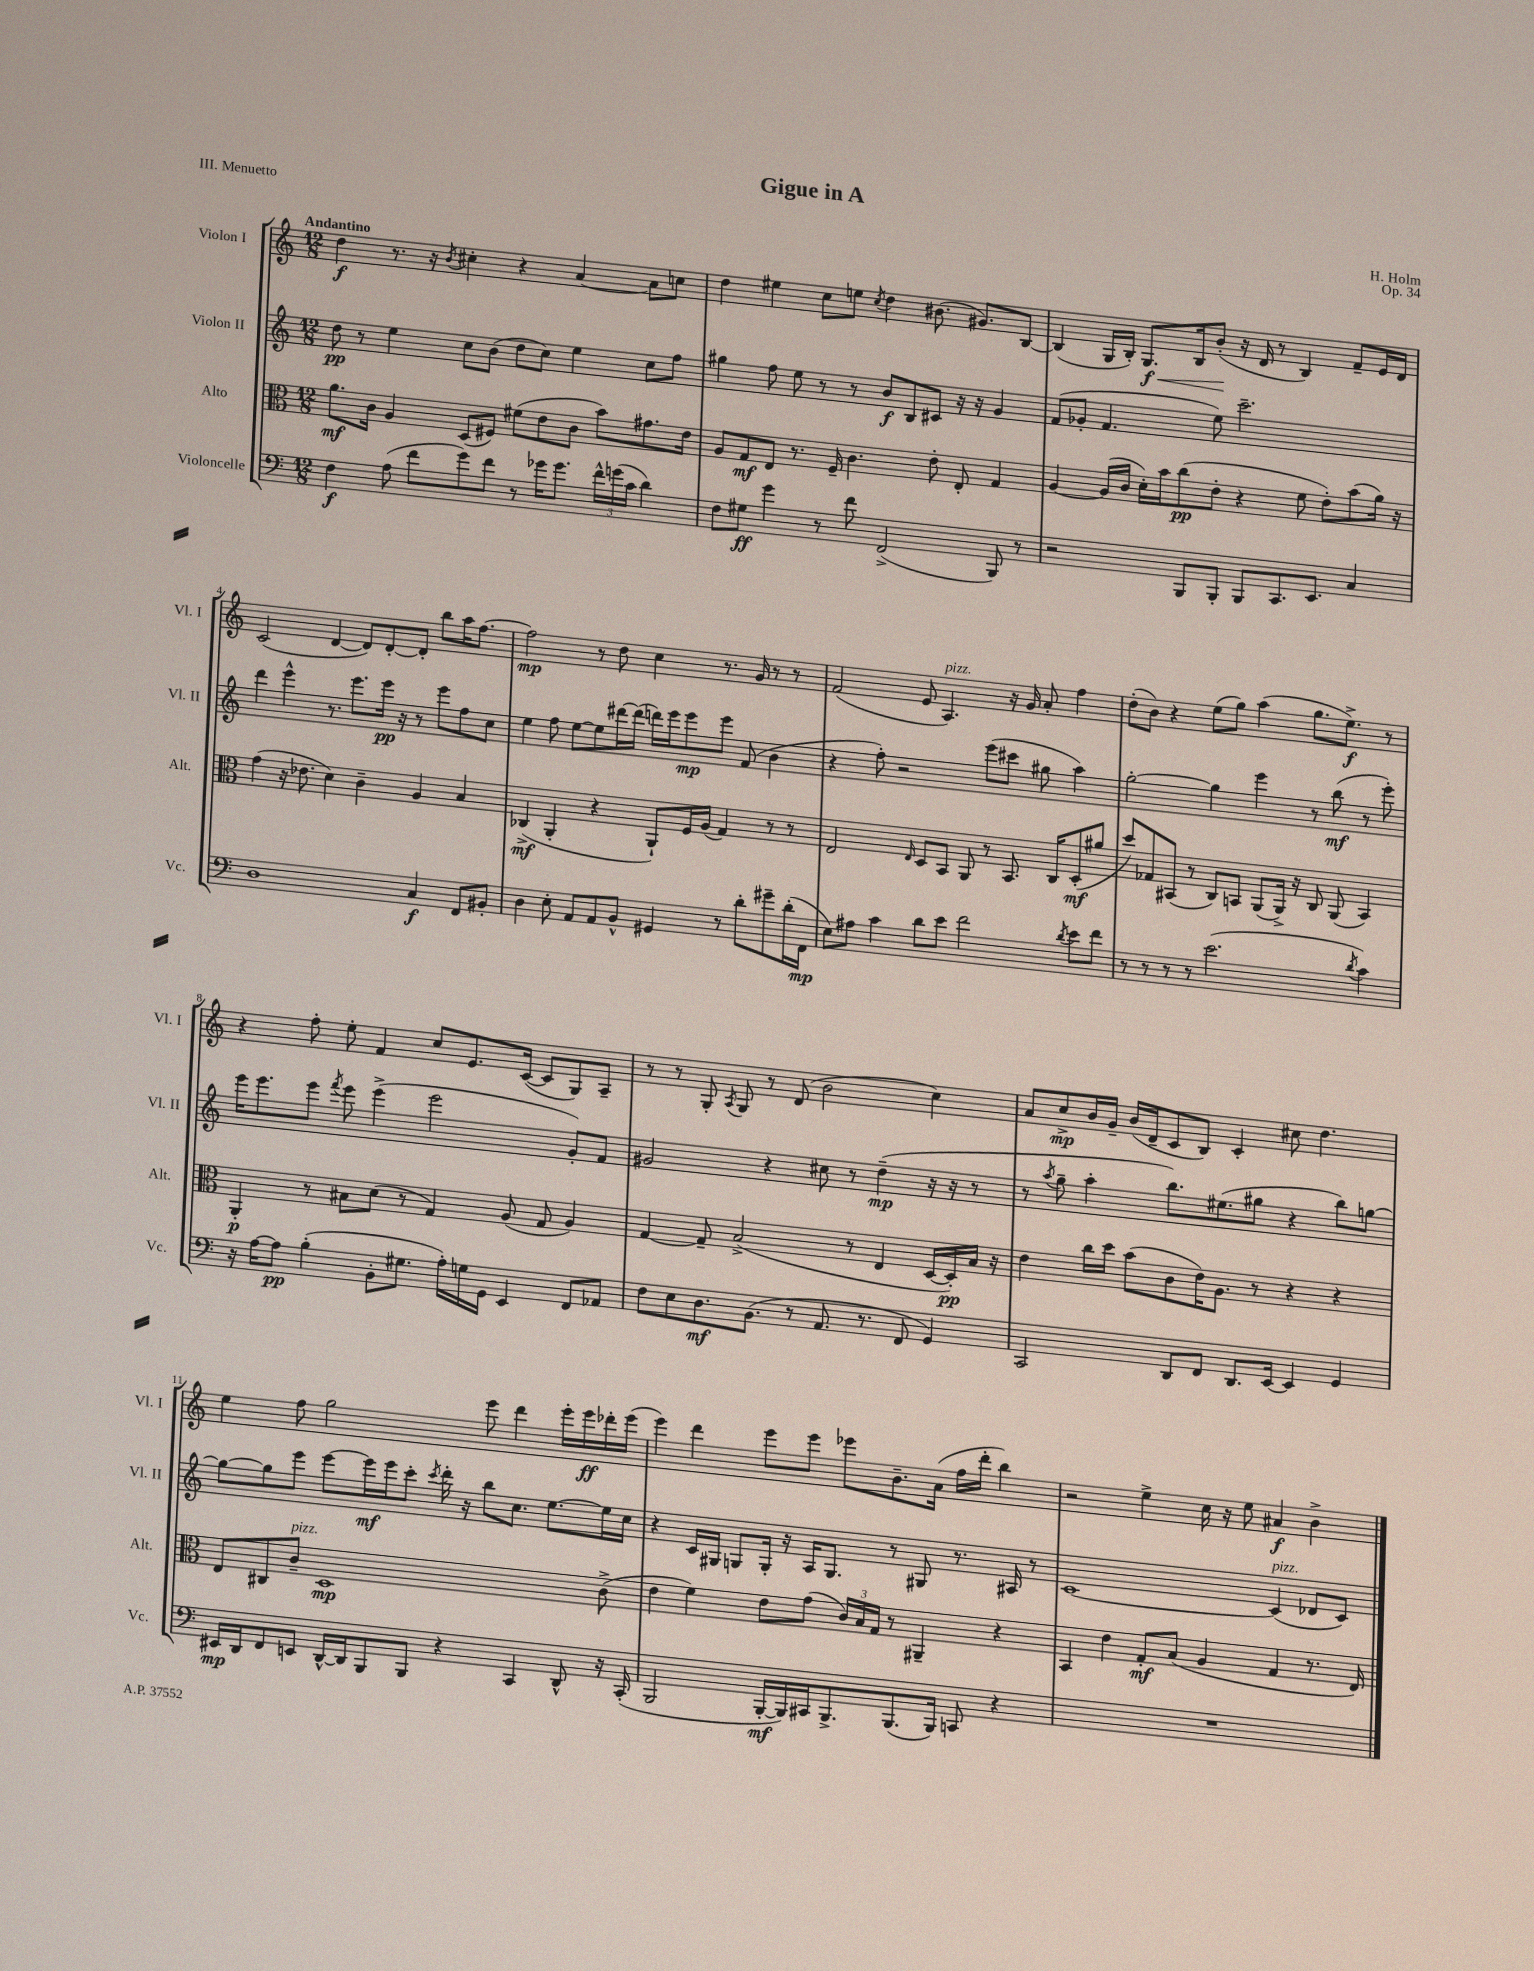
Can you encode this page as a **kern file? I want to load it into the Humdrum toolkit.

**kern	**kern	**kern	**kern
*staff4	*staff3	*staff2	*staff1
*clefF4	*clefC3	*clefG2	*clefG2
*k[]	*k[]	*k[]	*k[]
*M12/8	*M12/8	*M12/8	*M12/8
4F\	8.a\L	8dd\	4dd\
.	.	8r	.
.	16c\Jk	.	.
(8A\	4A/	4ee\	8.r
8f\L	.	.	.
.	.	.	16r
.	.	.	8qb/
8g\)	(8D/L	8cc\L	4cc#'\
8f\J	8F#/J)	(8b\J	.
8r	(8f#\L	8dd\L	4r
16g-\LK	8e\	8cc\J)	.
8.g-\J	.	.	.
.	8c\J	4ee\	[4a/
24f^^\LL	8b\L)	.	.
(24g\	.	.	.
24c\JJ	.	.	.
4d\)	8.g#\	8cc\L	8a\]L
.	.	8ff\J	8cc\J
.	16e\Jk	.	.
=	=	=	=
8F\L	8A/L	4gg#\	4dd\
8G#\J	8G/	.	.
4g\	8E/J	8ff\	4ee#\
.	8.r	8ee\	.
8r	.	8r	8cc\L
.	16F~/	.	.
8f\	4.c\	8r	8ee\J
.	.	.	8qcc/
(2FF^/	.	8b/L	4dd\
.	.	8B/	.
.	8e'\	8c#/J	(8.b#\
.	8E'/	16r	.
.	.	16r	8.g#/L)
8BBB/)	4G/	4g/	.
8r	.	.	[8B/J
=	=	=	=
2r	[4A/	(8f/L	(4B/]
.	.	8g-'/J	.
.	(16A/]LL	4.f/	16G/LL
.	16c/JJ	.	16B'/JJ)
.	16d'\LL)	.	8.G/L
.	16b\J	.	.
8BBB/L	(8cc\	.	.
.	.	.	16B/k
8BBB'/J	8e'\J	8ee\)	(8b'/J
8BBB/L	4r	2.ccc~\	16r
.	.	.	16d/
8.CC/	.	.	8r
.	8f\	.	4B/)
8.EE/J	.	.	.
.	8e'\L)	.	.
4C/	(8b\	.	8f~/L
.	16a\Jk)	.	16e/L
.	16r	.	16d/JJ
=	=	=	=
1D	(4g\	4ddd\	(2c/
.	16r	4eee^^\	.
.	8.e-\	.	.
.	4d\)	8.r	[4d/
.	.	8.eee\L	.
.	4c~\	.	8d/]L)
.	.	16eee\Jk	[8d'/
.	.	16r	.
4C/	4A/	8r	8d'/]J
.	.	8eee\L	8bb\L
8FF/L	4B/	8ff\	16aa\K
.	.	.	[8.ff\J
8BB#'/J	.	8cc\J	.
=	=	=	=
4D\	(4C-^/	4ee\	2ff\]
8E'\	4AA'/	8ff\	.
8AA/L	.	[8ee\L	.
8AA/	4r	8ee\]	8r
8BB^^/J	.	[16ddd#\L	8dd\
.	.	(16ddd#\]JJ	.
4GG#/	8AA`/L)	16ddd\LL)	4cc\
.	.	16eee\J	.
.	16F/L	8eee\	.
.	(16A/JJ	.	.
8r	4G/)	8eee\J	8.r
8d'\L	.	(8f/	.
.	.	.	16g/
8g#~\	8r	4b\	8r
(16d'\L	8r	.	8r
16FF\JJ	.	.	.
=	=	=	=
8E\L)	2E/	4r	(2f/
8A#\J	.	.	.
4c\	.	8ff'\)	.
.	.	2r	.
.	16qqE/	.	.
8d\L	8D/L	.	8e/
8e\J	8BB/J	.	4.A/)
2f\	8AA/	.	.
.	8r	(8eee\L	.
.	8.BB/	8ccc#\J	16r
.	.	.	16g/
.	.	8gg#\	8a'/
.	16C/LK	.	.
8qd/	.	.	.
8e\L	(8D'/	4aa\)	4ff\
8f\J	8a#/J	.	.
=	=	=	=
8r	8dd/L)	[2gg'\	(8dd'\L
8r	8G-/	.	8b\J)
8r	(8BB#/J	.	4r
8r	8r	.	.
(2.e\	8C/L)	4gg\]	(8ee\L
.	8BB/J	.	8gg\J)
.	(8AA/L	4eee\	(4aa\
.	16AA^/Jk)	.	.
.	16r	.	.
.	8C/	8r	8.gg\L
.	(8AA/	(8bb\	.
.	.	.	8.ee^\J)
8qd/	.	.	.
4c\)	4BB/)	8r	.
.	.	8eee'\)	8r
=	=	=	=
16r	4AA'/	16eee\LK	4r
[16A\LK	.	8.eee\	.
8A\]J	.	.	.
(4B'\	8r	8eee\J	8ff'\
.	.	8qfff/	.
.	8B#\L	8eee\	8ee'\
8BB'\L	(8d\J	(4eee^\	4f/
8.G#\J	8r	.	.
.	4G/)	2eee\	8cc/L
16A'\LL)	.	.	.
16G\	.	.	8.e/
16GG\JJ	.	.	.
4EE/	(8A/	.	.
.	.	.	([16c/Jk
.	8G/	.	8c/]L
8FF/L	4A/)	8g'/L)	8G/)
8AA-/J	.	8f/J	8A~/J
=	=	=	=
8F\L	[4G/	2g#/	8r
8E\	.	.	8r
8.D\	8G~/]	.	8G'/
.	.	.	8qA/
.	(2B^/	.	8G/
(8.BB\J	.	.	.
.	.	4r	8r
8r	.	.	(8d/
8.AA/	.	8cc#\	2b\
.	8r	8r	.
8.r	.	.	.
.	4E/	(4dd~\	.
8FF/	.	.	.
4GG/)	[16D/LL	16r	4cc\)
.	16D'/])	16r	.
.	16B/JJ	8r	.
.	16r	.	.
=	=	=	=
2CC/	4e\	8r	8a/L
.	.	8qaa/	.
.	.	8gg~\	8cc^/
.	16cc\LL	4aa'\	16b/L
.	16dd\JJ	.	16g~/JJ
.	(8b\L	.	(16b/LL
.	.	.	16d~/J
8DD/L	8c\	8.bb\L)	8c/
8FF/J	16e\K)	.	8B/J)
.	8.A\J	(8.ee#\	.
8.DD/L	.	.	4c'/
.	8r	8gg#\J	.
[16EE/Jk	.	.	.
4EE/]	4r	4r	8cc#\
.	.	.	4.dd\
4GG/	4r	8bb\L)	.
.	.	[8gg\J	.
=	=	=	=
16EE#/LL	8E/L	8gg\_L	4ee\
16DD/J	.	.	.
8FF/	8C#/	8gg\]	.
8EE/J	8c~/J	8eee\J	8ff\
[16DD^^/LL	1D	[8eee\L	2gg\
16DD/]J	.	.	.
8BBB/	.	16eee\]L	.
.	.	16eee\J	.
8BBB/J	.	8ccc'\J	.
.	.	8qccc/	.
4r	.	16ddd'\	.
.	.	16r	.
.	.	8bb\L	8eee\
4CC/	.	8.cc\J	4ddd\
.	.	[8.ee\L	.
8DD^^/	.	.	16eee'\LL
.	.	.	16eee\
16r	(8c^\	16ee\]L	16ddd-'\
(16CC'/	.	16cc\JJ	(16eee\JJ
=	=	=	=
2BBB/	4e\	4r	4eee\)
.	4f\)	16c/LL	4ddd\
.	.	16G#/JJ	.
.	.	8G/L	.
[16BBB'/LL	8e\L	16G'/Jk	8eee\L
16BBB/])	.	16r	.
16CC#/J	(8g\J	16A/LK	8eee\J
8.BBB^/	.	8.G/J	.
.	24c/LL)	.	8eee-\L
.	24B/	.	.
.	24G/JJ	.	.
(8.BBB/	8r	8r	8.b~\
.	4AA#~/	8G#/	.
16BBB/Jk)	.	.	(16a\Jk
8CC/	.	8.r	16ff\LL
.	.	.	16ddd'\JJ
4r	4r	.	4bb\)
.	.	16A#/	.
.	.	8r	.
=	=	=	=
1.r	4BB/	[1c	2r
.	4e\	.	.
.	8G'/L	.	4ee^\
.	(8B/J	.	.
.	4A/	.	16cc\
.	.	.	16r
.	.	.	8ee\
.	4G/	(4c/]	4a#/
.	8.r	8d-/L	4b^\
.	.	8c/J)	.
.	16E/)	.	.
==	==	==	==
*-	*-	*-	*-
